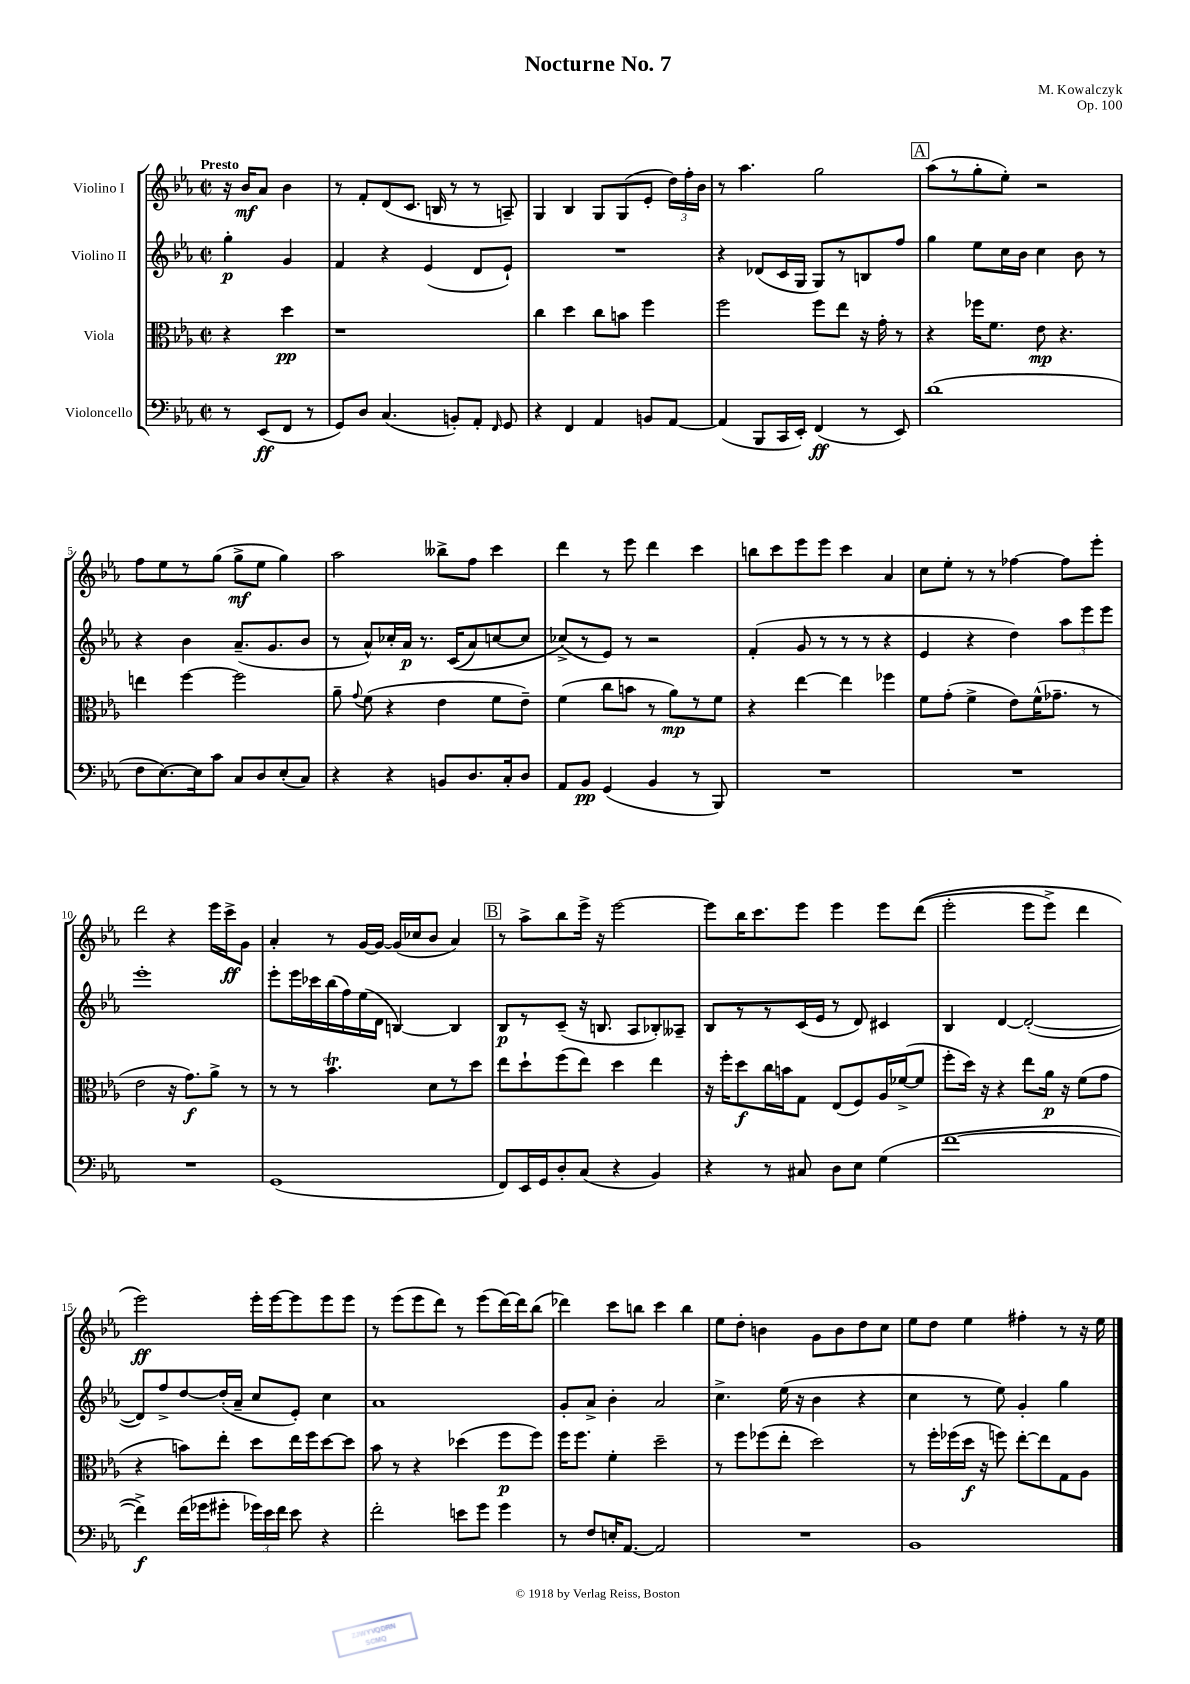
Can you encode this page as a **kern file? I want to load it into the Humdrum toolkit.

**kern	**kern	**kern	**kern
*staff4	*staff3	*staff2	*staff1
*clefF4	*clefC3	*clefG2	*clefG2
*k[b-e-a-]	*k[b-e-a-]	*k[b-e-a-]	*k[b-e-a-]
*M2/2	*M2/2	*M2/2	*M2/2
*met(c|)	*met(c|)	*met(c|)	*met(c|)
8r	4r	4gg'	16r
.	.	.	16b-
(8EE-	.	.	8a-
8FF	4dd	4g	4b-
8r	.	.	.
=	=	=	=
8GG)	1r	4f	8r
8D	.	.	8f'
(4.C	.	4r	(8d
.	.	.	8.c
.	.	(4e-	.
.	.	.	16B
8BB')	.	.	8r
8AA-'	.	8d	8r
16qqFF	.	.	.
8GG	.	8e-`)	8A~)
=	=	=	=
4r	4cc	1r	4G
4FF	4dd	.	4B-
4AA-	8cc	.	8G
.	8b	.	(8G
8BB	4ff	.	8e-'
[8AA-	.	.	24dd)
.	.	.	24ff'
.	.	.	24b-
=	=	=	=
(4AA-]	2ff	4r	8r
.	.	.	4.aa-
8BBB-	.	(8d-	.
16CC	.	16c	.
16EE-')	.	16G	.
(4FF	8ff	8G)	2gg
.	8ee-	8r	.
8r	16r	8B	.
.	16g'	.	.
8EE-)	8r	8ff	.
=	=	=	=
(1d	4r	4gg	(8aa-
.	.	.	8r
.	16ff-	8ee-	8gg'
.	8.f	.	.
.	.	16cc	8ee-')
.	.	16b-	.
.	8e-	4cc	2r
.	4.r	.	.
.	.	8b-	.
.	.	8r	.
=	=	=	=
8F	4ee	4r	8ff
[8.E-)	.	.	8ee-
.	[4ff	4b-	8r
16E-]	.	.	.
8c	.	.	(8gg
8C	2ff]	(8.a-~	8gg^
8D	.	.	8ee-
.	.	8.g	.
(8E-'	.	.	4gg)
8C)	.	8b-	.
=	=	=	=
4r	8a-~	8r	2aa-
.	8qqg	.	.
.	(8f	8a-^^)	.
4r	4r	16cc-'	.
.	.	16a-	.
.	.	8.r	.
8BB	4e-	.	8bb--^
.	.	&((16c	.
8.D	.	8a-)	8ff
.	8f	[8cc	4ccc
16C'	.	.	.
8D	8e-~)	8cc]	.
=	=	=	=
8AA-	(4f	(8cc-^&)	4ddd
8BB-	.	8r	.
(4GG	8cc	8e-)	8r
.	8b	8r	8eee-
4BB-	8r	2r	4ddd
.	8a-)	.	.
8r	8r	.	4ccc
8BBB-)	8f	.	.
=	=	=	=
1r	4r	(4f'	8bb
.	.	.	8ccc
.	[4ee-	8g	8eee-
.	.	8r	8eee-
.	4ee-]	8r	4ccc
.	.	8r	.
.	4ff-	4r	4a-
=	=	=	=
1r	8f	4e-	8cc
.	(8g'	.	8ee-'
.	4f^	4r	8r
.	.	.	8r
.	8e-)	4dd)	[4ff-
.	(16f^^	.	.
.	8.g-~	.	.
.	.	12aa-	8ff-]
.	.	12eee-	.
.	8r	.	8eee-'
.	.	12eee-	.
=	=	=	=
1r	2e-	1eee-'	2ddd
.	16r	.	4r
.	8.g)	.	.
.	8a-^	.	16eee-
.	.	.	16ccc^
.	8r	.	8g
=	=	=	=
(1GG	8r	8eee-'	4a-'
.	8r	16eee-	.
.	.	16ccc-	.
.	4.b-	(16bb-	8r
.	.	16ff)	.
.	.	(16ee-	[16g
.	.	16d	16g_
.	.	[4B)	(16g]
.	.	.	16cc-
.	8d	.	8b-
.	8r	4B]	4a-)
.	8dd	.	.
=	=	=	=
8FF)	8ee-	8B-	8r
16EE-	8dd`	8r	8aa-^
16GG	.	.	.
8D'	(8ff	(8c~	8bb-
(8C	8ee-)	16r	16eee-^
.	.	8.B	16r
4r	4dd	.	[2eee-
.	.	8A-	.
4BB-)	4ee-	8B-')	.
.	.	8A--~	.
=	=	=	=
4r	16r	8B-	8eee-]
.	16ff'	.	.
.	8dd	8r	16bb-
.	.	.	8.ccc
8r	16cc	8r	.
.	16b	.	.
8C#	8G	(16c	8eee-
.	.	16e-	.
8D	(8E-	8r	4eee-
8E-	8F)	8d)	.
(4G	16A-	4c#	8eee-
.	([16f-^	.	.
.	8f-]	.	&((8ddd
=	=	=	=
[1f	8ff'	4B-	2eee-'
.	16dd)	.	.
.	16r	.	.
.	4r	[4d	.
.	8ee-	(2d'_	8eee-
.	16a-	.	8eee-^)
.	16r	.	.
.	(8f	.	4ddd
.	8g	.	.
=	=	=	=
4f^])	4r	8d])	2eee-&)
.	.	8ff^	.
(16f	8b)	[8dd	.
16g-	.	.	.
8g#'	8ee-'	(16dd']	.
.	.	16a-~	.
24g-)	8dd	8cc	16eee-'
24e-	.	.	.
.	.	.	[16eee-
24f	.	.	.
8e-	16ee-	8e-')	8eee-]
.	16ff	.	.
4r	[8dd	4cc	8eee-
.	8dd]	.	8eee-
=	=	=	=
2f'	8b-	1a-	8r
.	8r	.	(8eee-
.	4r	.	8eee-
.	.	.	8ddd)
8e	(4dd-	.	8r
8g	.	.	(8eee-
4g	8ff	.	[16ddd)
.	.	.	16ddd]
.	8ff)	.	(8bb-
=	=	=	=
8r	16ff	8g'	4ddd-)
.	8.ff	.	.
8F	.	8a-^	.
16E'	4f'	4b-'	8ccc
[8.AA-	.	.	.
.	.	.	8bb
2AA-]	2dd~	2a-	4ccc
.	.	.	4bb
=	=	=	=
1r	8r	4.cc^	8ee-
.	8ff	.	8dd'
.	(8ff-	.	4b
.	8ee-'	(16ee-	.
.	.	16r	.
.	2dd)	4b-	8g
.	.	.	8b
.	.	4r	8dd
.	.	.	8cc
=	=	=	=
1BB-	8r	4cc	8ee-
.	16ff'	.	8dd
.	(16ff-	.	.
.	16dd	8r	4ee-
.	16r	.	.
.	8ff)	8ee-)	.
.	[8ee-'	4g'	4ff#'
.	8ee-]	.	.
.	8G	4gg	8r
.	8A-	.	16r
.	.	.	16ee-
==	==	==	==
*-	*-	*-	*-
